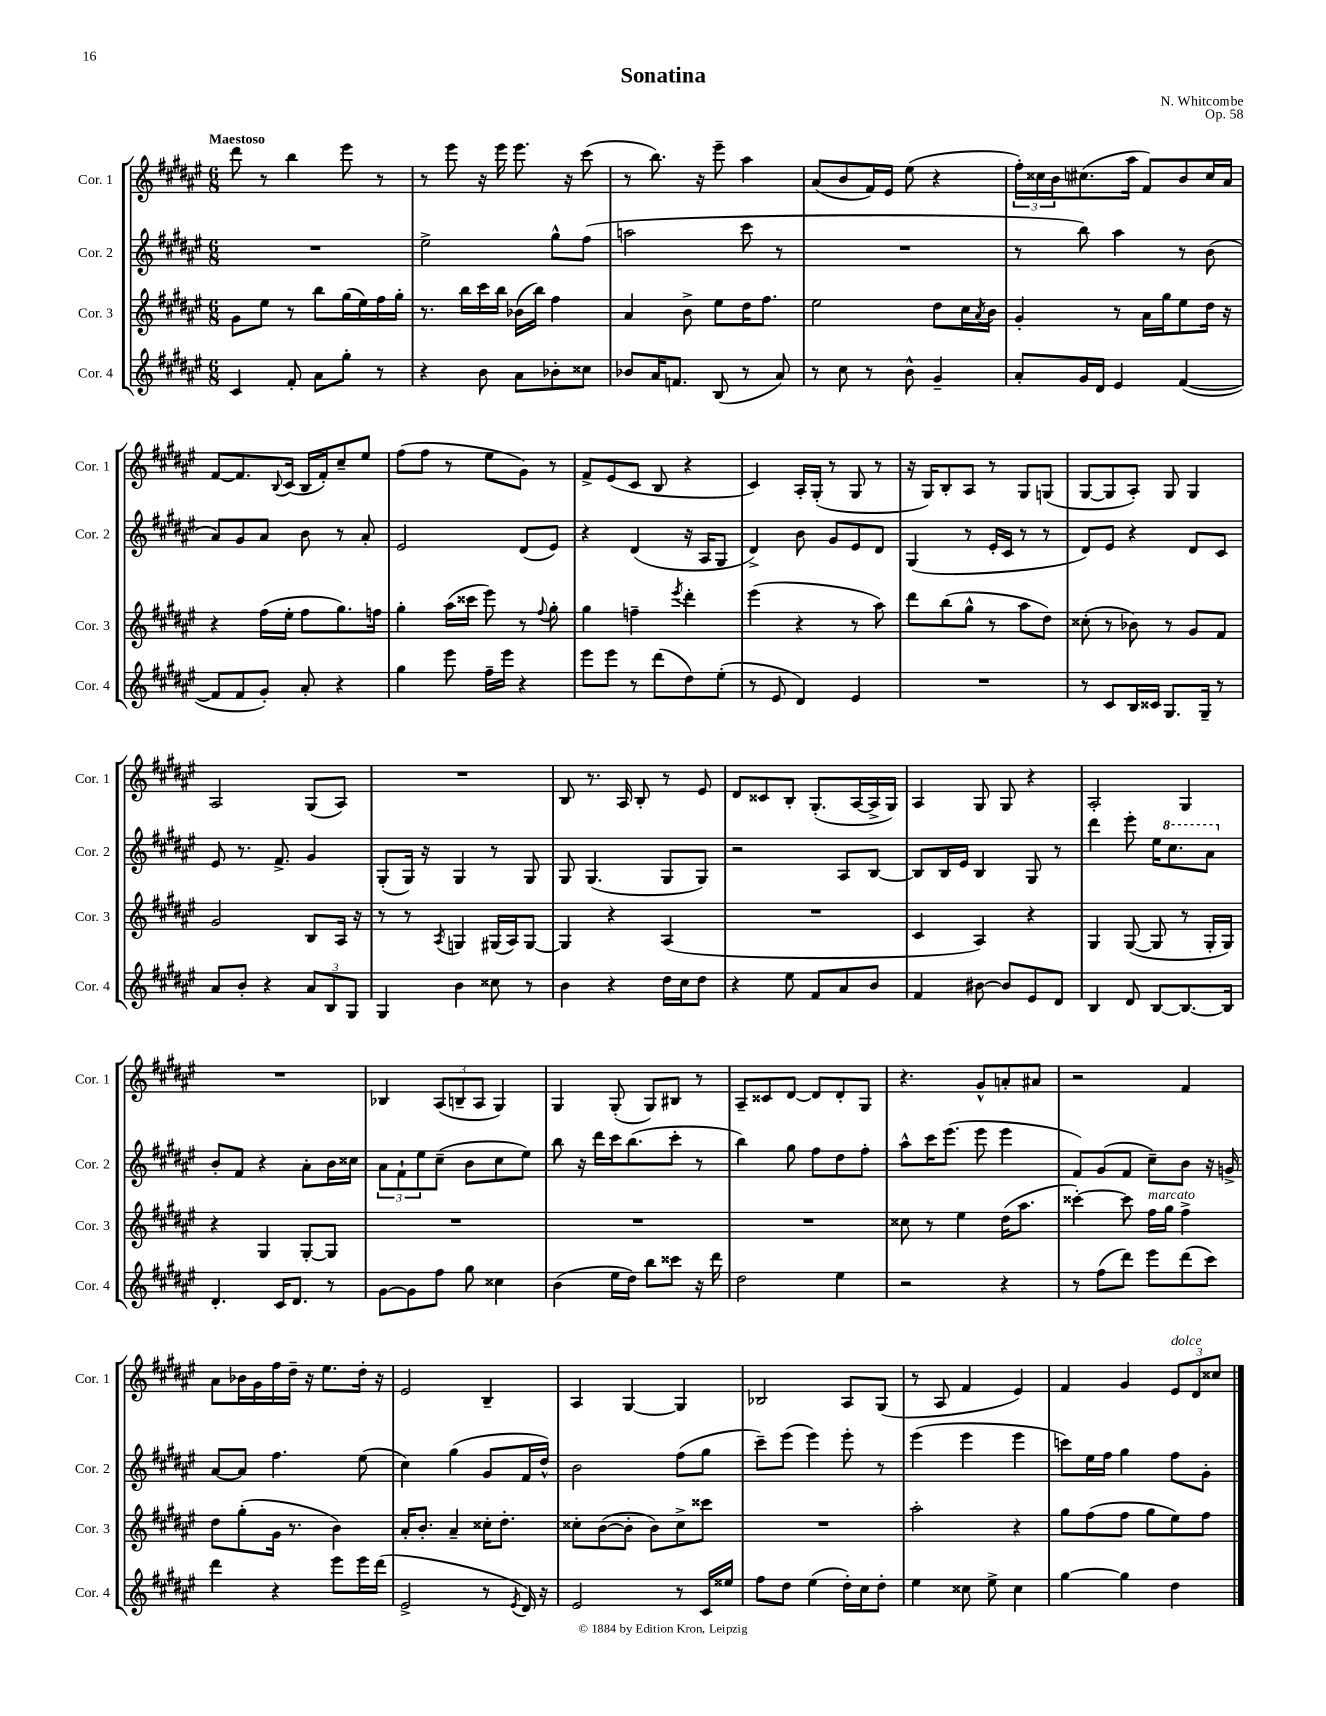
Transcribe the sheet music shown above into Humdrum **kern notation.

**kern	**kern	**kern	**kern
*staff4	*staff3	*staff2	*staff1
*clefG2	*clefG2	*clefG2	*clefG2
*k[f#c#g#d#a#e#]	*k[f#c#g#d#a#e#]	*k[f#c#g#d#a#e#]	*k[f#c#g#d#a#e#]
*M6/8	*M6/8	*M6/8	*M6/8
4c#	8g#	2.r	8ddd#
.	8ee#	.	8r
8f#'	8r	.	4bb
8a#	8bb	.	.
8gg#'	(16gg#	.	8eee#
.	16ee#)	.	.
8r	16ff#	.	8r
.	16gg#'	.	.
=	=	=	=
4r	8.r	2ee#^	8r
.	.	.	8eee#
.	16bb	.	.
8b	16ccc#	.	16r
.	16bb	.	16eee#
8a#	(16b-	.	8.eee#
.	16bb)	.	.
8b-'	4ff#	8gg#^^	.
.	.	.	16r
8cc##	.	(8ff#	(8ccc#
=	=	=	=
8b-	4a#	2aa	8r
16a#	.	.	8.bb)
8.f	.	.	.
.	8b^	.	.
.	.	.	16r
(8B	8ee#	.	8eee#~
8r	16dd#	8ccc#	4aa#
.	8.ff#	.	.
8a#)	.	8r	.
=	=	=	=
8r	2ee#	2.r	(8a#
8cc#	.	.	8b
8r	.	.	16f#)
.	.	.	16e#
8b^^	.	.	(8ee#
4g#~	8dd#	.	4r
.	16cc#	.	.
.	8qa#	.	.
.	16b	.	.
=	=	=	=
8a#'	4g#'	8r	24ff#')
.	.	.	24cc##
.	.	.	24b
16g#	.	8bb)	(8.cc#
16d#	.	.	.
4e#	8r	4aa#	.
.	.	.	16aa#
.	16a#	.	8f#)
.	16gg#	.	.
([4f#	8ee#	8r	8b
.	16dd#	(8b	16cc#
.	16r	.	16a#
=	=	=	=
8f#]	4r	8a#)	[8f#
8f#	.	8g#	8.f#]
8g#')	(16ff#	8a#	.
.	.	.	8qqB
.	16ee#'	.	(16c#
8a#'	8ff#	8b	16B
.	.	.	16f#')
4r	8.gg#)	8r	8cc#~
.	.	8a#'	8ee#
.	16ff	.	.
=	=	=	=
4gg#	4gg#'	2e#	(8ff#
.	.	.	8ff#
8eee#	(16aa#	.	8r
.	16ccc##	.	.
16ff#~	8eee#)	.	8ee#
16eee#	.	.	.
4r	8r	(8d#	8g#)
.	8qqff#	.	.
.	8gg#'	8e#)	8r
=	=	=	=
8eee#	4gg#	4r	8f#^
8eee#	.	.	(8e#
8r	4ff~	(4d#	8c#
(8ddd#	.	.	8B
.	8qeee#	.	.
8dd#)	4ddd#'	16r	4r
.	.	16A#	.
(8ee#'	.	8G#	.
=	=	=	=
8r	(4eee#	4d#^)	4c#)
8e#	.	.	.
4d#)	4r	8b	16A#'
.	.	.	(16G#'
.	.	8g#	8r
4e#	8r	8e#	8G#
.	8aa#)	8d#	8r
=	=	=	=
2.r	8ddd#	(4G#	16r
.	.	.	16G#)
.	(8bb	.	8B'
.	8gg#^^	8r	8A#
.	8r	16e#'	8r
.	.	16c#	.
.	8aa#	8r	8G#
.	8dd#)	8r	(8G
=	=	=	=
8r	(8cc##'	8d#)	[8G#
8c#	8r	8e#	8G#]
16B	8b-)	4r	8A#')
16c##	.	.	.
8.G#	8r	.	8G#
.	8g#	8d#	4G#
16G#~	.	.	.
8r	8f#	8c#	.
=	=	=	=
8a#	2g#	8e#	2A#
8b'	.	8.r	.
4r	.	.	.
.	.	8.f#^	.
12a#	8B	4g#	(8G#
12B	.	.	.
.	16A#	.	8A#)
12G#	.	.	.
.	16r	.	.
=	=	=	=
4G#	8r	(8G#'	2.r
.	8r	16G#)	.
.	.	16r	.
.	8qA#	.	.
4b	4G	4G#	.
8cc##	(16G#	8r	.
.	16A#)	.	.
8r	[8G#	8G#	.
=	=	=	=
4b	4G#]	8G#	8B
.	.	(4.G#	8.r
4r	4r	.	.
.	.	.	16A#
.	.	.	8B'
16dd#	(4A#	8G#	8r
16cc#	.	.	.
8dd#	.	8G#)	8e#
=	=	=	=
4r	2.r	2r	8d#
.	.	.	8c##
8ee#	.	.	8B'
8f#	.	.	(8.G#'
8a#	.	8A#	.
.	.	.	[16A#
8b	.	[8B	16A#^]
.	.	.	16G#)
=	=	=	=
4f#	4c#	8B]	4A#
.	.	16B	.
.	.	16e#	.
[8b#	4A#)	4B	8G#
8b#]	.	.	8G#
8e#	4r	8G#	4r
8d#	.	8r	.
=	=	=	=
4B	4G#	4ddd#	2A#'
8d#	([8G#	8eee#'	.
[8B	8G#]	16ee#	.
.	.	8.ccc#	.
8.B_	8r	.	4G#
.	16G#'	8aa#	.
16B]	16G#)	.	.
=	=	=	=
4.d#'	4r	8b'	2.r
.	.	8f#	.
.	4G#	4r	.
16c#	.	.	.
8.d#	.	.	.
.	[8G#'	8a#'	.
8r	8G#]	16b	.
.	.	16cc##	.
=	=	=	=
[8g#	2.r	12a#	4B-
.	.	12f#`	.
8g#]	.	.	.
.	.	12ee#	.
8ff#	.	(8cc#~	(12A#
.	.	.	12B~
8gg#	.	8b	.
.	.	.	12A#
4cc##	.	8cc#	4G#)
.	.	8ee#)	.
=	=	=	=
(4b	2.r	8bb	4G#
.	.	16r	.
.	.	16ddd#	.
16ee#	.	16ccc#	(8G#'
16dd#)	.	(8.bb	.
8bb	.	.	8G#)
8ccc##	.	8ccc#'	8B#
16r	.	8r	8r
16ddd#	.	.	.
=	=	=	=
2dd#	2.r	4bb)	8A#~
.	.	.	8c##
.	.	8gg#	[8d#
.	.	8ff#	8d#]
4ee#	.	8dd#	8d#'
.	.	8ff#'	8G#
=	=	=	=
2r	8cc##	8aa#^^	4.r
.	8r	16ccc#	.
.	.	(8.eee#	.
.	4ee#	.	.
.	.	8eee#	8g#^^
4r	(16dd#	4eee#	8a'
.	8.aa#	.	.
.	.	.	8a#
=	=	=	=
8r	[4ccc##')	8f#)	2r
(8ff#	.	(8g#	.
8ddd#)	8ccc##]	8f#	.
8eee#	16ff#	8cc#~)	.
.	16gg#	.	.
(8ddd#	4ff#^	8b	4f#
8ccc#)	.	16r	.
.	.	16g^	.
=	=	=	=
4ddd#	8dd#	[8a#	8a#
.	(8gg#'	8a#]	16b-
.	.	.	16g#
4r	16g#	4.ff#	16ff#
.	8.r	.	16dd#~
.	.	.	16r
.	.	.	8.ee#
8eee#	4b)	.	.
16eee#	.	(8ee#	16dd#'
(16ddd#	.	.	16r
=	=	=	=
2e#^	16a#'	4cc#)	2e#
.	8.b'	.	.
.	4a#~	(4gg#	.
8r	16cc##'	8g#	4B~
.	8.dd#'	.	.
8qe#	.	.	.
16d#)	.	16f#	.
16r	.	16dd#^^)	.
=	=	=	=
2e#	8cc##'	2b	4A#
.	([8b	.	.
.	8b']	.	[4G#
.	8b)	.	.
8r	8cc##^	(8ff#	4G#]
16c#	8ccc##	8gg#	.
16ee##	.	.	.
=	=	=	=
8ff#	2.r	8ccc#~)	2B-
8dd#	.	(8eee#	.
(4ee#	.	4eee#)	.
16dd#')	.	8eee#'	8A#
16cc#	.	.	.
8dd#'	.	8r	(8G#
=	=	=	=
4ee#	2aa#'	(4eee#	8r
.	.	.	8A#
8cc##	.	4eee#	4f#
8ee#^	.	.	.
4cc##	4r	4eee#	4e#)
=	=	=	=
[4gg#	8gg#	8ccc)	4f#
.	(8ff#	16ee#	.
.	.	16ff#	.
4gg#]	8ff#	4gg#	4g#
.	8gg#	.	.
4dd#	8ee#)	8ff#	12e#
.	.	.	12d#
.	8ff#	8g#'	.
.	.	.	12cc##
==	==	==	==
*-	*-	*-	*-
